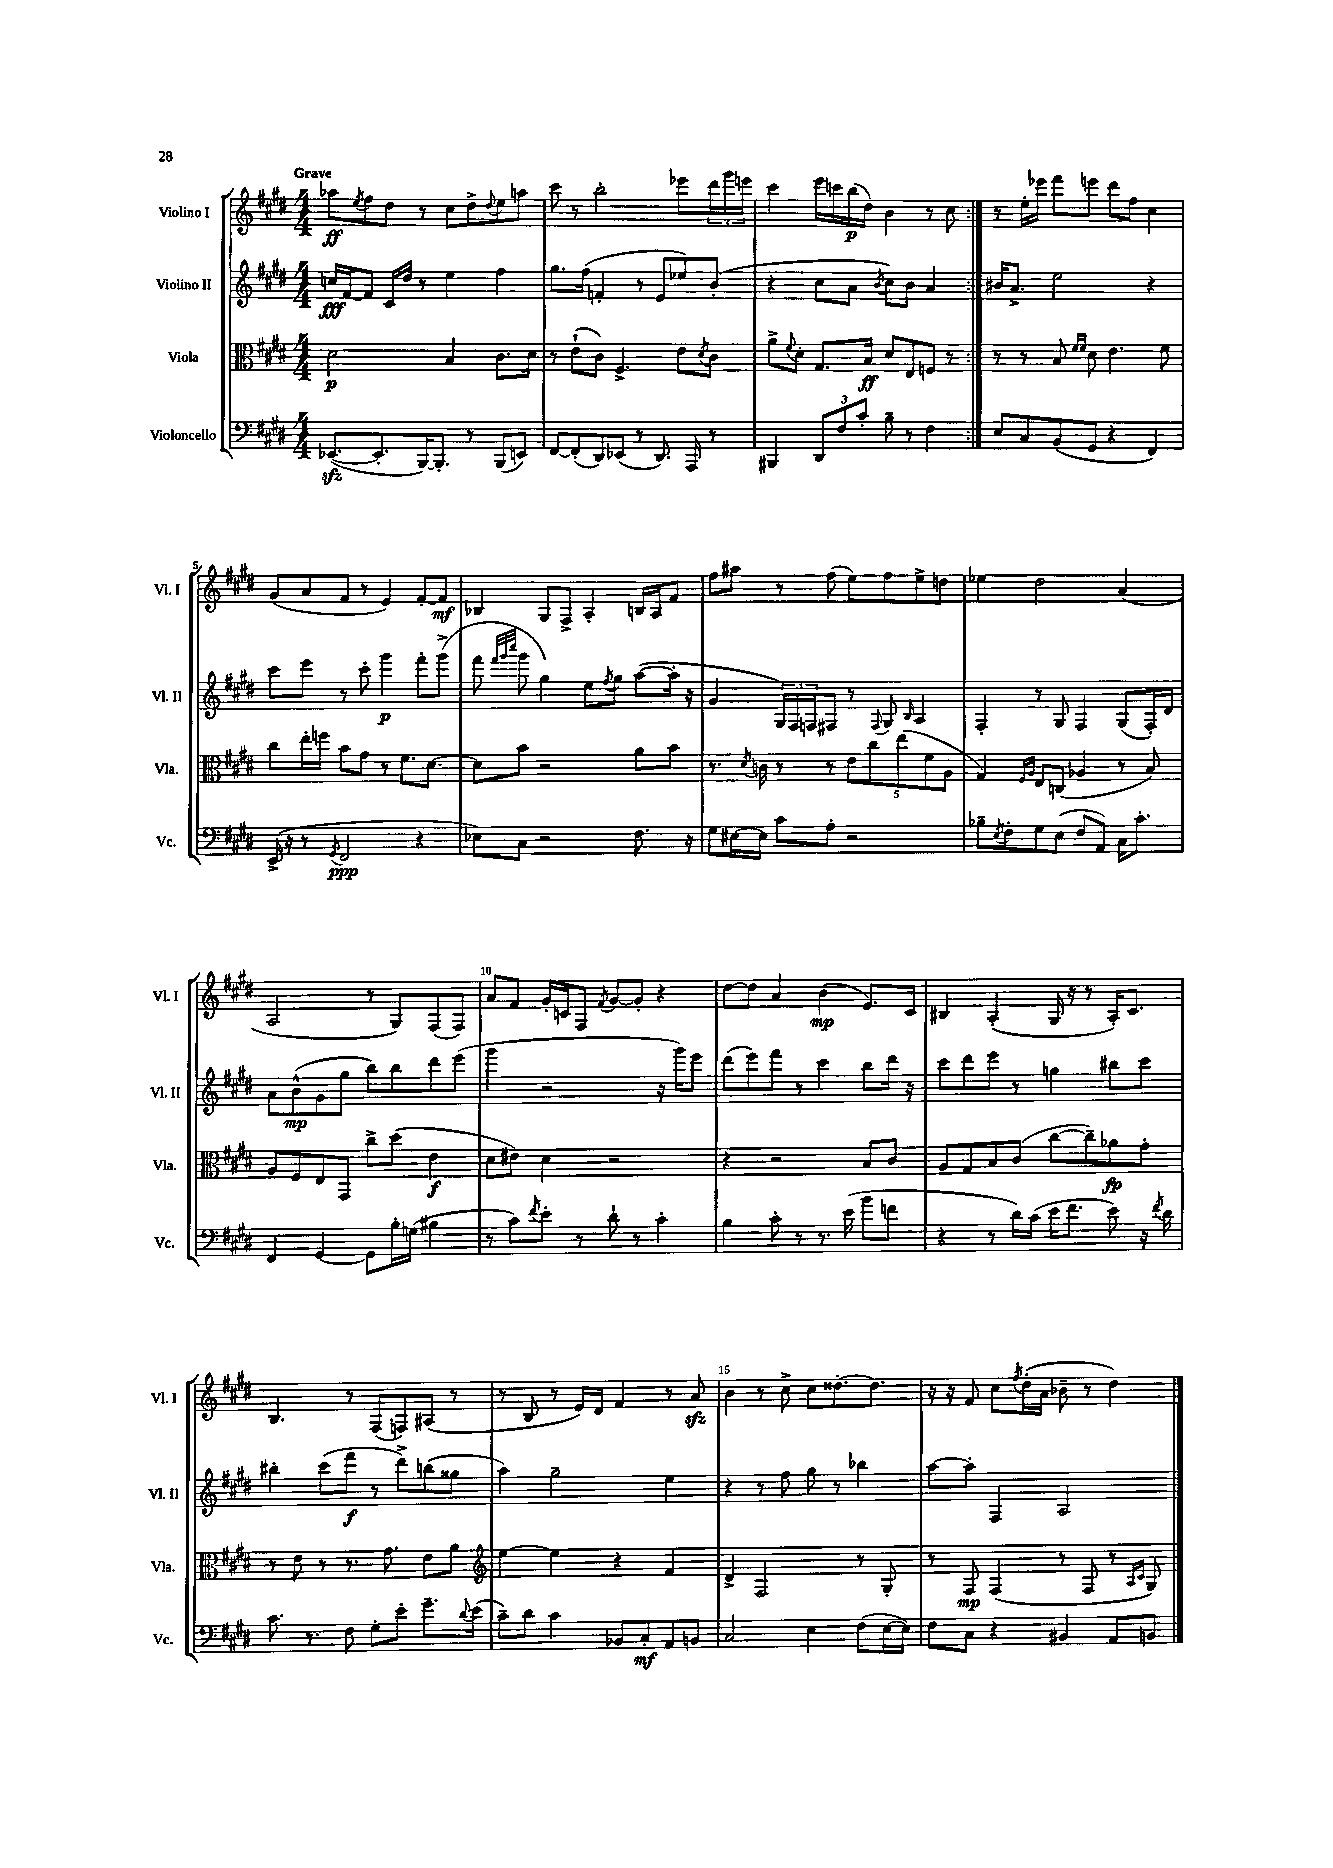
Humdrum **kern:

**kern	**dynam	**kern	**dynam	**kern	**dynam	**kern	**dynam
*part4	*part4	*part3	*part3	*part2	*part2	*part1	*part1
*staff4	*staff4	*staff3	*staff3	*staff2	*staff2	*staff1	*staff1
*I"Violoncello	*	*I"Viola	*	*I"Violino II	*	*I"Violino I	*
*I'Vc.	*	*I'Vla.	*	*I'Vl. II	*	*I'Vl. I	*
*clefF4	*	*clefC3	*	*clefG2	*	*clefG2	*
*k[f#c#g#d#]	*	*k[f#c#g#d#]	*	*k[f#c#g#d#]	*	*k[f#c#g#d#]	*
*M4/4	*	*M4/4	*	*M4/4	*	*M4/4	*
=1	=1	=1	=1	=1	=1	=1	=1
!	!	!	!	!	!	!LO:TX:a:B:t=Grave	!
([8.EE-Xzz/L	.	2d#\	p	16ccn/LL	fff	8aa-X\L	ff
.	.	.	.	[16f#/J	.	.	.
.	.	.	.	.	.	8qee/	.
.	.	.	.	8f#/J]	.	8ff#\	.
8.EE-'/]	.	.	.	.	.	.	.
.	.	.	.	16c#/LL	.	8dd#\J	.
.	.	.	.	16dd#/JJ	.	.	.
[16BBB/K)	.	.	.	8r	.	8r	.
8.BBB'/J]	.	.	.	.	.	.	.
.	.	4B/	.	4ee\	.	8cc#\L	.
8r	.	.	.	.	.	8dd#^\	.
.	.	.	.	.	.	8qqdd#/	.
(8BBB/L	.	8.c#\L	.	4ff#\	.	8ee\	.
8EEn/J)	.	.	.	.	.	8aan\J	.
.	.	16d#\Jk	.	.	.	.	.
=2	=2	=2	=2	=2	=2	=2	=2
[8FF#/L	.	8r	.	8.gg#\L	.	8ccc#\	.
(8FF#'/]	.	(8e`\L	.	.	.	8r	.
.	.	.	.	(16ff#\Jk	.	.	.
8DD#/)	.	8c#\J)	.	4fn'/	.	2bb'\	.
(8EE-X/J	.	4.F#^/	.	.	.	.	.
8r	.	.	.	8r	.	.	.
8.DD#/)	.	.	.	8e/L	.	.	.
.	.	8e\L	.	8ee-X/)	.	8eee-X\L	.
16AAA/	.	.	.	.	.	.	.
.	.	8qd#/	.	.	.	.	.
8r	.	8c#\J	.	(8b'/J	.	24ddd#\L	.
.	.	.	.	.	.	24ggg#\	.
.	.	.	.	.	.	24eeen\JJ	.
=3	=3	=3	=3	=3	=3	=3	=3
4BBB#X/	.	8a^\L	.	4r	.	4ccc#\	.
.	.	8qqf#/	.	.	.	.	.
.	.	8d#'\J	.	.	.	.	.
12DD#/L	.	8.G#/L	.	8cc#\L	.	16eee\LL	.
.	.	.	.	.	.	16cccn\	.
12F#/	.	.	.	.	.	.	.
.	.	.	.	8a\J	.	(16bb\	p
12c#'/J	.	.	.	.	.	.	.
.	.	16B/Jk	ff	.	.	16dd#\JJ)	.
.	.	.	.	8qb/	.	.	.
8B~\	.	8d#/L	.	8cc#\L)	.	4b\	.
8r	.	8E/	.	8b\J	.	.	.
4F#\	.	8Fn/J	.	4a/	.	8r	.
.	.	8r	.	.	.	8cc#\	.
=4:|!	=4:|!	=4:|!	=4:|!	=4:|!	=4:|!	=4:|!	=4:|!
8E/L	.	8r	.	16b#X/KL	.	8r	.
.	.	.	.	8.a^/J	.	.	.
8C#/	.	8r	.	.	.	16ee'\LL	.
.	.	.	.	.	.	16eee-X\JJ	.
(8BB/	.	8B/	.	2ee\	.	8fff#\L	.
.	.	16qqf#/LL	.	.	.	.	.
.	.	16qqf#/JJ	.	.	.	.	.
8GG#/J	.	8d#\	.	.	.	8eeen\J	.
4r	.	4.e\	.	.	.	8ddd#\L	.
.	.	.	.	.	.	8ff#\J	.
4FF#/)	.	.	.	4r	.	4cc#\	.
.	.	8f#\	.	.	.	.	.
!!LO:LB:g=z
=5	=5	=5	=5	=5	=5	=5	=5
(16EE^/	.	8cc#\L	.	8ccc#\L	.	(8g#/L	.
16r	.	.	.	.	.	.	.
8r	.	16ee'\L	.	8eee\J	.	8a/	.
.	.	16ffn\JJ	.	.	.	.	.
8qGG#/	.	.	.	.	.	.	.
2FF#/	ppp	8b\L	.	8r	.	8f#/J	.
.	.	8g#\J	.	8ccc#'\	.	8r	.
.	.	8r	.	4ggg#\	p	4e/)	.
.	.	8.f#\L	.	.	.	.	.
4r	.	.	.	8fff#'\L	.	[8f#'/L	.
.	.	[8.d#\J	.	.	.	.	.
.	.	.	.	(8ggg#^\J	.	8f#/J]	mf
=6	=6	=6	=6	=6	=6	=6	=6
8E-X\L)	.	8d#\L]	.	8fff#\	.	4B-X/	.
.	.	.	.	32qqfff#/LLL	.	.	.
.	.	.	.	32qqggg#/	.	.	.
.	.	.	.	32qqcccc#/JJJ	.	.	.
8C#\J	.	8b\J	.	8ggg#\	.	.	.
2r	.	2r	.	4gg#\)	.	8G#/L	.
.	.	.	.	.	.	8F#^/J	.
.	.	.	.	8ee\L	.	4A'/	.
.	.	.	.	8qff#/	.	.	.
.	.	.	.	8gg#\J	.	.	.
8.F#\	.	8a\L	.	([8aa\L	.	16Bn/LL	.
.	.	.	.	.	.	16A/J	.
.	.	8b\J	.	16aa'\Jk]	.	8f#/J	.
16r	.	.	.	16r	.	.	.
=7	=7	=7	=7	=7	=7	=7	=7
8G#\L	.	8.r	.	4g#/	.	8ff#\L	.
[16E#X\L	.	.	.	.	.	8aa#X\J	.
.	.	8qd#/	.	.	.	.	.
16E#\JJ]	.	16cn\	.	.	.	.	.
8c#\L	.	8r	.	24G#/LL)	.	8r	.
.	.	.	.	24F#/	.	.	.
.	.	.	.	24Fn/J	.	.	.
8A'\J	.	8r	.	8F#X/J	.	(8ff#\	.
2r	.	10e\L	.	8r	.	8ee\L)	.
.	.	10cc#\	.	.	.	.	.
.	.	.	.	8qqF#/	.	.	.
.	.	.	.	8G#/	.	8ff#\	.
.	.	(10ee\	.	.	.	.	.
.	.	.	.	16qqB/	.	.	.
.	.	.	.	4A/	.	8ee^\	.
.	.	10f#\	.	.	.	.	.
.	.	.	.	.	.	8ddn\J	.
.	.	10A\J	.	.	.	.	.
=8	=8	=8	=8	=8	=8	=8	=8
8B-X~\L	.	4G#/)	.	4F#'/	.	4ee-X\	.
8qE/	.	.	.	.	.	.	.
8F#'\	.	.	.	.	.	.	.
.	.	16qqF#/LL	.	.	.	.	.
.	.	16qqA/JJ	.	.	.	.	.
8G#\	.	8E/L	.	8r	.	2dd#\	.
(8E\J	.	(8Cn/J	.	8G#/	.	.	.
8F#/L	.	4A-X/	.	4F#/	.	.	.
8AA/J)	.	.	.	.	.	.	.
16C#\KL	.	8r	.	(8G#/L	.	(4a/	.
8.c#'\J	.	.	.	.	.	.	.
.	.	8B/)	.	16F#'/L)	.	.	.
.	.	.	.	16d#/JJ	.	.	.
!!LO:LB:g=z
=9	=9	=9	=9	=9	=9	=9	=9
4FF#/	.	8A/L	.	8a\L	.	2A/	.
.	.	8F#/	.	(8b^^\	mp	.	.
[4GG#/	.	8E/	.	8g#\	.	.	.
.	.	8GG#/J	.	8gg#\J	.	.	.
8GG#\L]	.	8cc#^\L	.	8bb\L)	.	8r	.
16B'\L	.	(8dd#\J	.	8bb\	.	8G#/L)	.
(16Gn\JJ	.	.	.	.	.	.	.
4B#X\	.	4e\	f	8ddd#\	.	(8F#/	.
.	.	.	.	(8eee\J	.	8F#/J)	.
=10	=10	=10	=10	=10	=10	=10	=10
8r	.	8d#\L	.	4ggg#\	.	8a/L	.
8c#\L)	.	8e#X\J)	.	.	.	8f#/J	.
8qf#/	.	.	.	.	.	.	.
8e'\J	.	4d#\	.	2r	.	16g#'/LL	.
.	.	.	.	.	.	16cn/J	.
8r	.	.	.	.	.	8F#/J	.
.	.	.	.	.	.	8qf#/	.
8d#`\	.	2r	.	.	.	[8g#/L	.
8r	.	.	.	.	.	8g#'/J]	.
4c#'\	.	.	.	16r	.	4r	.
.	.	.	.	16ggg#\KL)	.	.	.
.	.	.	.	8eee\J	.	.	.
=11	=11	=11	=11	=11	=11	=11	=11
4B\	.	4r	.	(8ddd#\L	.	[8dd#\L	.
.	.	.	.	8eee\)	.	8dd#\J]	.
8c#'\	.	2r	.	8fff#\J	.	4a/	.
8r	.	.	.	8r	.	.	.
8.r	.	.	.	4ccc#\	.	(4b\	mp
(16e\	.	.	.	.	.	.	.
8b\L	.	8B/L	.	8bb\L	.	8.e/L)	.
8fn\J	.	8c#/J	.	16ddd#\Jk	.	.	.
.	.	.	.	16r	.	16c#/Jk	.
=12	=12	=12	=12	=12	=12	=12	=12
4r	.	8A/L	.	8ccc#\L	.	4B#X/	.
.	.	8G#/	.	8ddd#\	.	.	.
8r	.	8B/	.	8eee\J	.	(4A'/	.
16d#\LL)	.	(8c#/J	.	8r	.	.	.
(16c#\JJ	.	.	.	.	.	.	.
16e\KL	.	[8cc#\L	.	4ggn\	.	16G#/	.
8.f#\J	.	.	.	.	.	16r	.
.	.	8cc#~\])	.	.	.	8r	.
8e\)	.	8a-X\	fp	8bb#X\L	.	16A'/KL)	.
.	.	.	.	.	.	8.c#/J	.
16r	.	8g#'\J	.	8ccc#\J	.	.	.
8qf#/	.	.	.	.	.	.	.
16d#\	.	.	.	.	.	.	.
!!LO:LB:g=z
=13	=13	=13	=13	=13	=13	=13	=13
8.c#\	.	8r	.	4bb#X'\	.	4.B/	.
.	.	8e\	.	.	.	.	.
8.r	.	.	.	.	.	.	.
.	.	8r	.	(8ccc#\L	.	.	.
8F#\	.	8.r	.	8fff#\J	f	8r	.
8G#'\L	.	.	.	8r	.	(8F#/L	.
.	.	8.g#\	.	.	.	.	.
8e'\J	.	.	.	8ddd#^\L)	.	8Fn/)	.
8.g#~\L	.	8e\L	.	(8bbn\	.	(8A#X/J	.
.	.	8a\J	.	8gg##X\J	.	8r	.
8qqd#/	.	.	.	.	.	.	.
(16e\Jk	.	.	.	.	.	.	.
=14	=14	=14	=14	=14	=14	=14	=14
*	*	*clefG2	*	*	*	*	*
8c#~\L)	.	[4ee\	.	4aa\)	.	8r	.
8d#\J	.	.	.	.	.	8B/	.
4c#\	.	4ee\]	.	2gg#~\	.	8r	.
.	.	.	.	.	.	16e/LL)	.
.	.	.	.	.	.	16d#/JJ	.
8BB-X/L	.	4r	.	.	.	4f#/	.
8C#'/	mf	.	.	.	.	.	.
8AA/	.	4f#/	.	4ee\	.	8r	.
8BBn/J	.	.	.	.	.	8azz/	.
=15	=15	=15	=15	=15	=15	=15	=15
2C#/	.	4d#^/	.	4r	.	4b\	.
.	.	2F#/	.	8r	.	8r	.
.	.	.	.	8ff#\	.	8cc#^\	.
4E\	.	.	.	8gg#\	.	8cc#\L	.
.	.	.	.	8r	.	[8.dd##X'\	.
(8F#\L	.	8r	.	4bb-X\	.	.	.
.	.	.	.	.	.	8.dd##\J]	.
[16E\L	.	8G#'/	.	.	.	.	.
16E\JJ])	.	.	.	.	.	.	.
=16	=16	=16	=16	=16	=16	=16	=16
8F#\L	.	8r	.	[8aa\L	.	16r	.
.	.	.	.	.	.	16r	.
8C#\J	.	8F#/	mp	8aa'\J]	.	8f#/	.
4r	.	(4F#/	.	4F#/	.	8cc#\L	.
.	.	.	.	.	.	8qff#/	.
.	.	.	.	.	.	(16dd#'\L	.
.	.	.	.	.	.	16a\JJ	.
4BB#X/	.	8r	.	2A/	.	8b-X~\	.
.	.	8F#/	.	.	.	8r	.
8AA/L	.	8r	.	.	.	4dd#\)	.
.	.	16qqA/LL	.	.	.	.	.
.	.	16qqc#/JJ	.	.	.	.	.
8BBn/J	.	8G#/)	.	.	.	.	.
==	==	==	==	==	==	==	==
*-	*-	*-	*-	*-	*-	*-	*-
